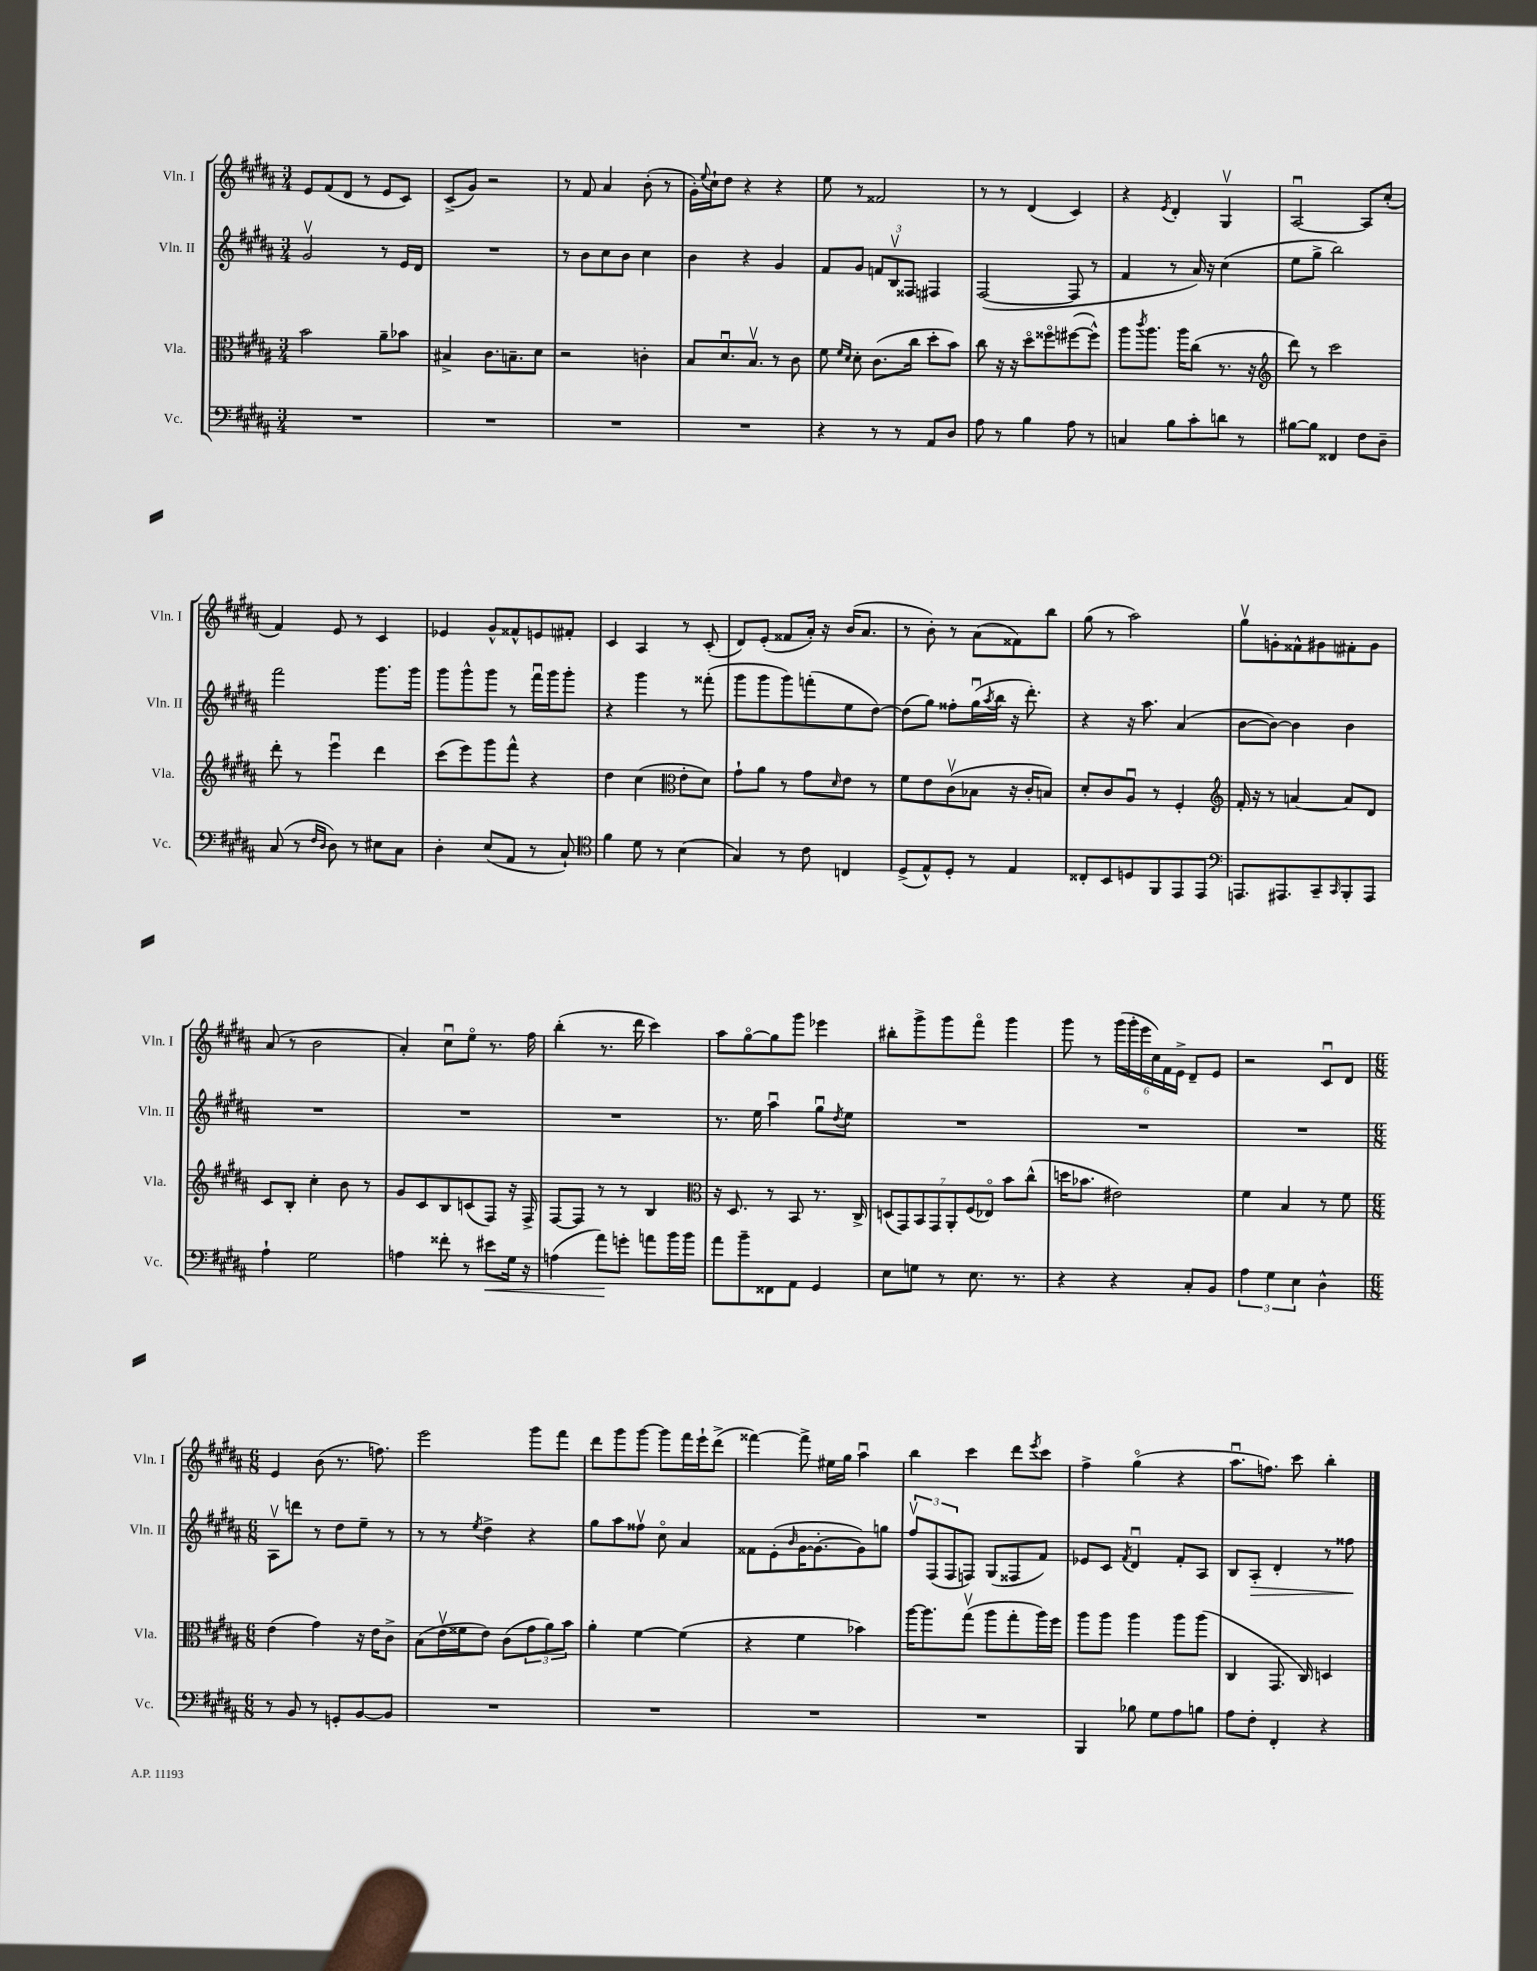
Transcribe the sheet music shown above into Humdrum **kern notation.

**kern	**kern	**kern	**kern
*staff4	*staff3	*staff2	*staff1
*clefF4	*clefC3	*clefG2	*clefG2
*k[f#c#g#d#a#]	*k[f#c#g#d#a#]	*k[f#c#g#d#a#]	*k[f#c#g#d#a#]
*M3/4	*M3/4	*M3/4	*M3/4
2.r	2b	2g#v	8e
.	.	.	(8f#
.	.	.	8d#
.	.	.	8r
.	8a#~	8r	8e
.	8b-	16e	8c#)
.	.	16d#	.
=	=	=	=
2.r	4B#^	2.r	(8c#^
.	.	.	8g#)
.	8.c#	.	2r
.	8.B~	.	.
.	8d#	.	.
=	=	=	=
2.r	2r	8r	8r
.	.	8b	8f#
.	.	8cc#	4a#
.	.	8b	.
.	4c'	4cc#	(8b'
.	.	.	8r
=	=	=	=
2.r	8B	4b	16g#')
.	.	.	8qqee
.	.	.	16cc#`
.	8.d#u	.	8dd#
.	.	4r	4r
.	8.Bv	.	.
.	8r	4g#	4r
.	8c#	.	.
=	=	=	=
4r	8f#	8f#	8ee
.	16qqf#	.	.
.	16qqd#	.	.
.	8d#'	8g#	8r
8r	(8.c#	12f	2f##
.	.	12Bv	.
8r	.	.	.
.	.	12F##	.
.	16cc#	.	.
8AA#	8dd#'	4F#	.
8D#	8b)	.	.
=	=	=	=
8A#	8cc#	([2F#	8r
8r	16r	.	8r
.	16r	.	.
4B	8dd#o	.	(4d#
.	8ff##o	.	.
8A#	([8ff#	8F#]	4c#)
8r	8ff#^^])	8r	.
=	=	=	=
4C	8aa#	4f#	4r
.	8qccc#	.	.
.	8.aa#	.	.
.	.	.	8qe
8B	.	8r	4d#'
.	16aa#	.	.
8c#'	(8cc#	16a#)	.
.	.	16r	.
8d	8.r	(4cc#	4G#v
8r	.	.	.
.	16r	.	.
=	=	=	=
*	*clefG2	*	*
[8B#	8ddd#)	8ee	[2A#u
8B#]	8r	8gg#^	.
4FF##	2ccc#	2bb)	.
8F#	.	.	8A#]
8D#~	.	.	(8cc#'
=	=	=	=
(8C#	8ddd#'	2fff#	4f#)
8r	8r	.	.
16qqF#	.	.	.
16qqD#	.	.	.
8D#)	4eeeu	.	8e
8r	.	.	8r
8E#	4ddd#	8.ggg#	4c#
8C#	.	.	.
.	.	16ggg#	.
=	=	=	=
4D#'	(8ccc#	8ggg#	4e-
.	8eee)	8ggg#^^	.
(8E	8ggg#	8ggg#	8g#^^
8AA#	8fff#^^	8r	8f##^^
8r	4r	16fff#u	8e
.	.	16ggg#	.
8C#`)	.	8ggg#'	8f#'
=	=	=	=
*clefC4	*	*	*
4f#	4dd#	4r	4c#
8d#	(4cc#	4ggg#	4A#
8r	.	.	.
*	*clefC3	*	*
(4B	8e'	8r	8r
.	8d#)	(8fff##'	(8c#'
=	=	=	=
4G#)	8g#`	8ggg#	8d#)
.	8a#	8ggg#	(8e'
8r	8r	8ggg#)	8f##
8c#	8g#	(8fff'	16a#')
.	.	.	16r
.	16qqd#	.	.
4C	8e	8ee	(16b
.	.	.	8.a#
.	8r	[8dd#)	.
=	=	=	=
(8D#^	8f#	(8dd#]	8r
8E^^)	8e	8gg#)	8b')
8D#'	(8c#v	8ff##'	8r
8r	8B-	(16gg#u	(8a#
.	.	8qaa#	.
.	.	16bb	.
4E	16r	16r	8f##)
.	16c#'	8.ddd#')	.
.	8B)	.	8bb
=	=	=	=
8C##'	8d#'	4r	(8gg#
8BB	8c#	.	8r
8D	8A#u	16r	2aa#)
.	.	8.aa#	.
8FF#	8r	.	.
8EE	4F#'	(4a#	.
8EE	.	.	.
=	=	=	=
*clefF4	*clefG2	*	*
8.AAA	16f#'	[8b	8gg#v
.	16r	.	.
.	8r	8b_)	8g'
8.AAA#	.	.	.
.	[4a	4b]	8f##^^
8CC#~	.	.	8g#
16qqCC#	.	.	.
8BBB'	8a]	4b	8f#'
8AAA#	8d#	.	8g#
=	=	=	=
4A#`	8c#	2.r	(8a#
.	8B'	.	8r
2G#	4cc#'	.	2b
.	8b	.	.
.	8r	.	.
=	=	=	=
4A	8g#	2.r	4a#')
.	8c#	.	.
8f##'	8B	.	8cc#u
8r	(8c	.	8eeo
8e#	8F#)	.	8.r
16G#	16r	.	.
16r	16F#^	.	16ff#
=	=	=	=
(4A	[8F#	2.r	(4bb'
.	8F#]	.	.
8a#)	8r	.	8.r
8g'	8r	.	.
.	.	.	16ddd#
8a	4B	.	4ccc#)
16b	.	.	.
16b	.	.	.
=	=	=	=
*	*clefC3	*	*
8a#	16r	8.r	8aa#
.	8.D#	.	.
8b~	.	.	[8gg#o
.	.	16ee	.
8FF##	8r	4aa#u	8gg#]
8AA#	8BB	.	8ggg#
4GG#	8.r	8gg#u	4eee-
.	.	8qdd#	.
.	.	8ee	.
.	16C#^	.	.
=	=	=	=
8E	(14D	2.r	8bb#'
.	14GG#)	.	.
8G	.	.	8ggg#^
.	14BB	.	.
.	14GG#	.	.
8r	.	.	8ggg#
.	14AA#'	.	.
.	(14F#	.	.
8.E	.	.	8fff#o
.	14E-o)	.	.
.	8b	.	4ggg#
8.r	.	.	.
.	(8cc#^^	.	.
=	=	=	=
4r	16dd	2.r	8ggg#
.	8.b-	.	.
.	.	.	8r
4r	2e#)	.	(24ggg#
.	.	.	24ggg#'
.	.	.	24eee
.	.	.	24cc#)
.	.	.	24f#
.	.	.	24e^
8C#'	.	.	8d#~
8BB	.	.	8e
=	=	=	=
6A#	4f#	2.r	2r
6G#	.	.	.
.	4B	.	.
6E	.	.	.
4D#^^	8r	.	8c#u
.	8f#	.	8d#
=	=	=	=
*M6/8	*M6/8	*M6/8	*M6/8
8r	(4e	8A#v	4e
8BB	.	8ddd	.
8r	4g#)	8r	(8b
8GG'	.	8dd#	8.r
[8BB	16r	8ee~	.
.	16e	.	8.ff)
8BB]	8c#^	8r	.
=	=	=	=
2.r	(8B	8r	2eee
.	16ev	8r	.
.	16f##	.	.
.	.	8qee	.
.	8e)	4dd#^	.
.	(8c#	.	.
.	12g#	4r	8ggg#
.	12a#)	.	.
.	.	.	8fff#
.	12b	.	.
=	=	=	=
2.r	4a#'	8gg#	8ddd#
.	.	8aa#	8ggg#
.	[4f#	8ff##v	[8ggg#
.	.	8cc#o	8ggg#]
.	(4f#]	4a#	16fff#
.	.	.	16eee`
.	.	.	(8ddd#^
=	=	=	=
2.r	4r	8f##	[4fff##)
.	.	(8e'	.
.	.	16qqb	.
.	4f#	[16g#	8fff##^]
.	.	8.g#'_	.
.	.	.	16ee#
.	.	.	16gg#
.	4b-)	8g#])	4aa#u
.	.	8gg	.
=	=	=	=
2.r	[16aa#	12ff#v	4bb
.	8.aa#]	.	.
.	.	(12F#	.
.	.	12F#	.
.	(8gg#v	8F)	4ccc#
.	8aa#	(8G#	.
.	8gg#'	8F##	8ddd#
.	.	.	8qeee
.	16aa#)	8f#)	8ccc#
.	16ff#	.	.
=	=	=	=
4BBB	8aa#	8e-	4ff#^
.	8aa#	8c#	.
.	.	8qf#	.
8B-	4aa#	4d#u	(4gg#o
8G#	.	.	.
8A#	8aa#	8f#'	4r
8B	(8aa#	8A#	.
=	=	=	=
8A#	4C#	8B	8.aa#u
8F#'	.	8A#'	.
.	.	.	8.ff)
4FF#'	8.GG#	4d#'	.
.	.	.	8ccc#
.	16C#)	.	.
4r	4D	8r	4bb'
.	.	8ff##	.
==	==	==	==
*-	*-	*-	*-
